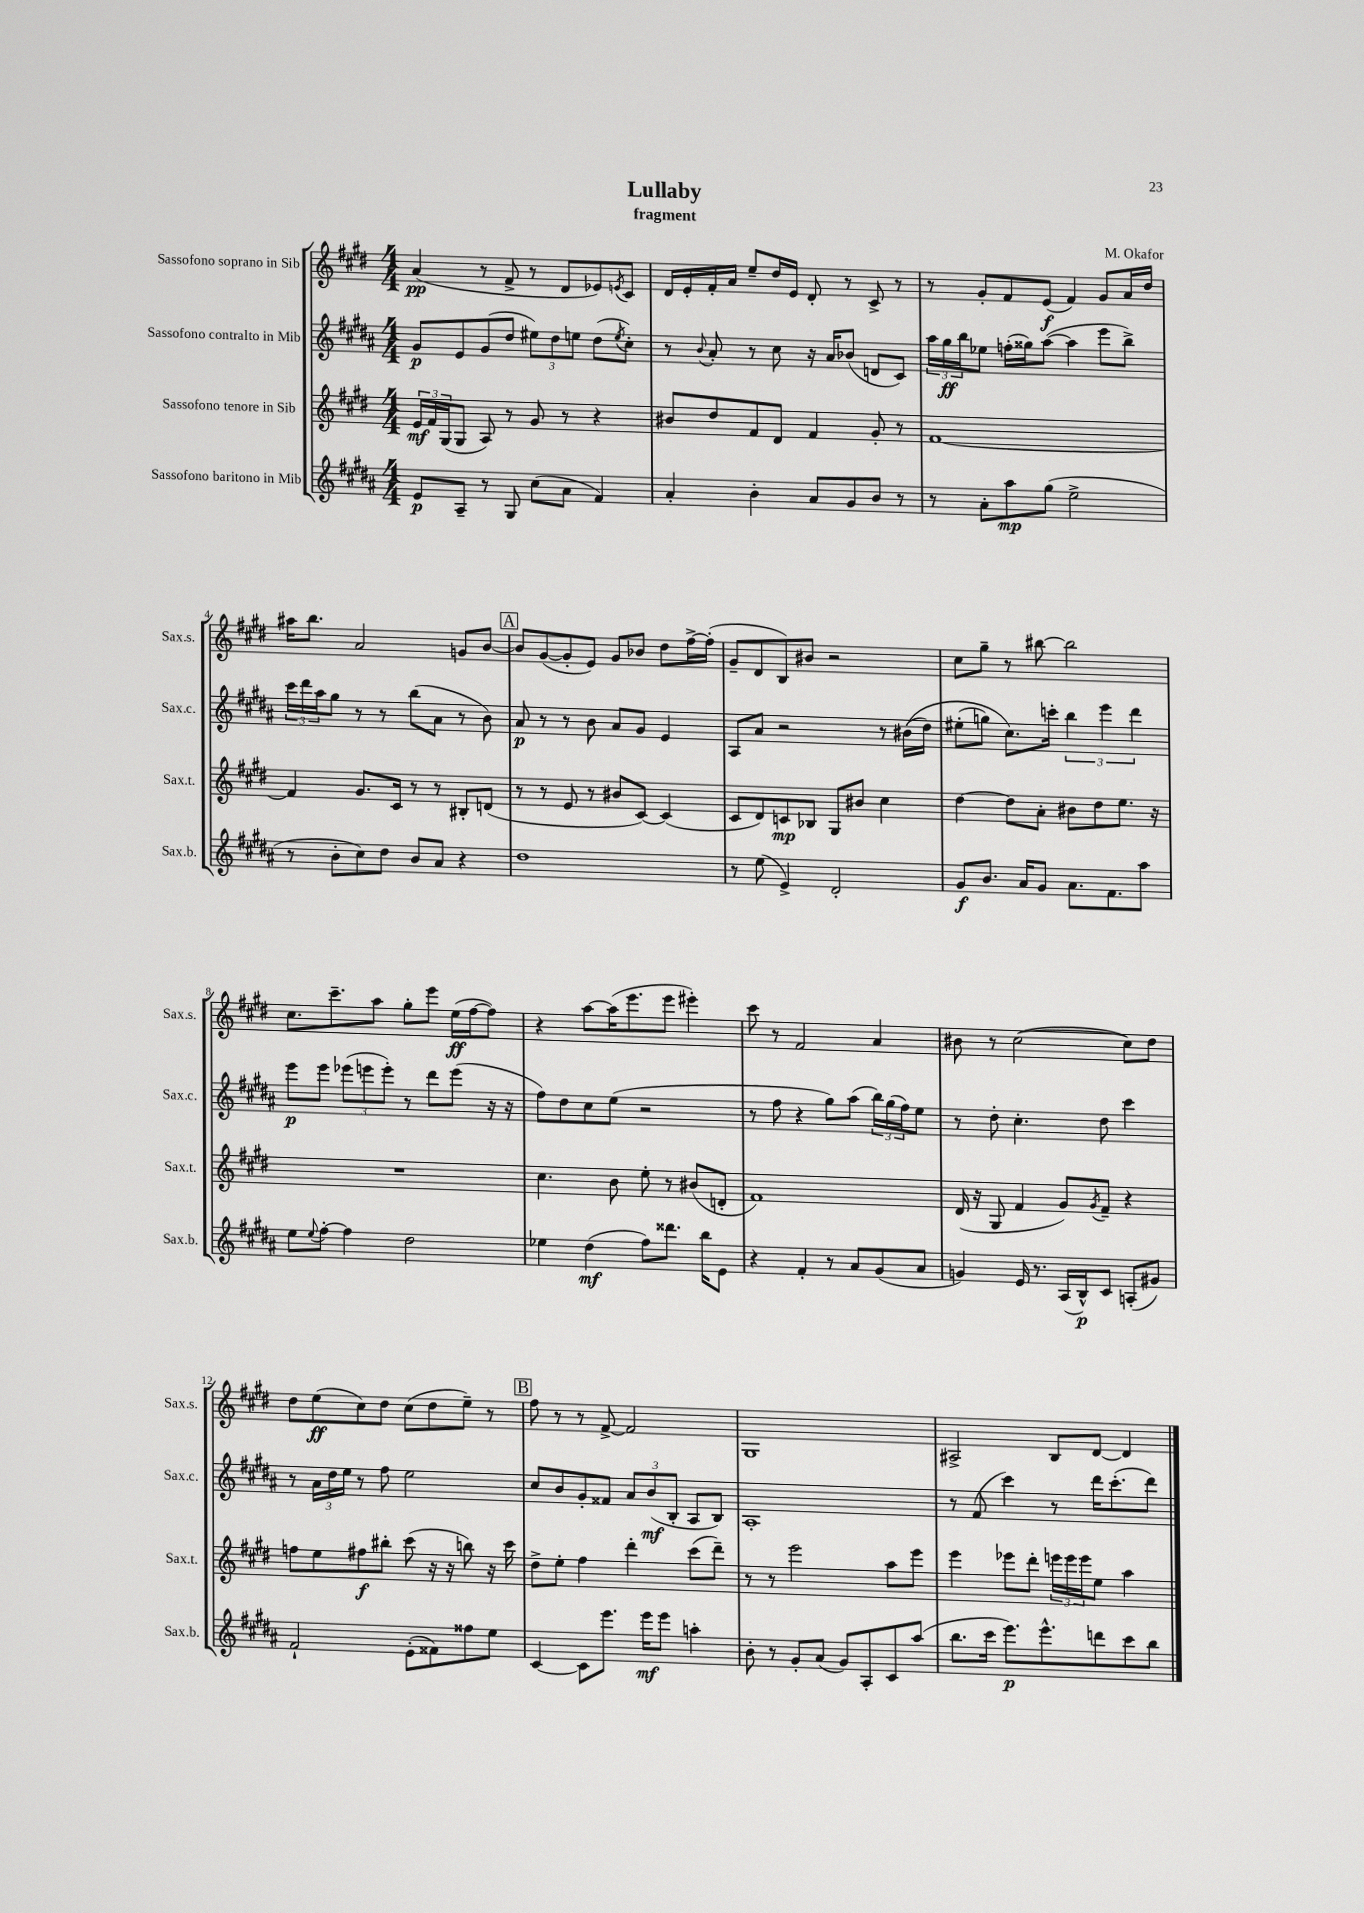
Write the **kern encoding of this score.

**kern	**kern	**kern	**kern
*staff4	*staff3	*staff2	*staff1
*clefG2	*clefG2	*clefG2	*clefG2
*k[f#c#g#d#a#]	*k[f#c#g#d#]	*k[f#c#g#d#a#]	*k[f#c#g#d#]
*M4/4	*M4/4	*M4/4	*M4/4
8e	24e	8g#	(4a
.	24f#	.	.
.	(24G#	.	.
8A#~	8G#	8e	.
8r	8A)	(8g#	8r
8G#	8r	8dd#	8f#^
(8cc#	8g#	12ee#)	8r
.	.	12dd#	.
8a#	8r	.	8d#
.	.	12ee	.
4f#)	4r	(8dd#	8e-)
.	.	8qee	8qe
.	.	8cc#')	8c#
=	=	=	=
4a#'	8b#	8r	16d#
.	.	.	16e'
.	.	8qqb	.
.	8dd#	8a#'	16f#'
.	.	.	16a
4b'	8f#	8r	8ee~
.	8d#	8cc#	16dd#
.	.	.	16e
8a#	4f#	16r	8d#'
.	.	16a#	.
8g#	.	(8b-	8r
8b	8g#'	8d	8c#^
8r	8r	8c#)	8r
=	=	=	=
8r	[1f#	24aa#	8r
.	.	24gg#	.
.	.	24bb	.
8a#'	.	8ee-	8g#'
8aa#	.	(16ff'	8f#
.	.	16gg##)	.
(8gg#	.	([8aa#	(8e
2ee^	.	4aa#]	4f#)
.	.	8eee	8g#
.	.	8bb^)	16a
.	.	.	16dd#
=	=	=	=
8r	4f#]	24ccc#	16aa#
.	.	24ddd#	.
.	.	.	8.bb
.	.	24aa#	.
8b'	.	8gg#	.
8cc#)	8.g#	8r	2a
8dd#	.	8r	.
.	16c#	.	.
8b	8r	(8bb	.
8a#	8r	8a#	.
4r	8B#'	8r	8g
.	(8d	8b)	[8b
=	=	=	=
1dd#	8r	8a#	8b]
.	8r	8r	([8g#
.	8e	8r	8g#']
.	8r	8b	8e)
.	8b#	8a#	8g#
.	[8c#)	8g#	8b-
.	(4c#]	4e	8dd#
.	.	.	[16ff#^
.	.	.	(16ff#']
=	=	=	=
8r	8c#	8A#	8g#~
(8ee	8d#)	8a#	8d#
4e^)	8c	2r	8B)
.	8B-	.	8b#
2d#'	8G#	.	2r
.	8b#	.	.
.	4cc#	8r	.
.	.	&((16b#	.
.	.	16dd#)	.
=	=	=	=
8g#	[4dd#	(8ee#'	8cc#
8.b	.	8gg)	8gg#~
.	8dd#]	8.cc#&)	8r
16a#	.	.	.
8g#	8a'	.	[8bb#
.	.	16ccc'	.
8.a#	8b#	6bb	2bb#]
.	8dd#	.	.
.	.	6eee	.
8.f#	.	.	.
.	8.ee	.	.
.	.	6ddd#	.
8aa#	.	.	.
.	16r	.	.
=	=	=	=
8ee	1r	8eee	8.cc#
8qqee	.	.	.
[8ff#'	.	8eee	.
.	.	.	8.ccc#~
4ff#]	.	(12eee-	.
.	.	12eee	.
.	.	.	8aa
.	.	12eee')	.
2dd#	.	8r	8gg#'
.	.	8ddd#	8eee
.	.	(8eee	(16ee
.	.	.	[16ff#
.	.	16r	8ff#])
.	.	16r	.
=	=	=	=
4ee-	4.cc#	8ff#)	4r
.	.	8dd#	.
(4dd#	.	8cc#	[8aa
.	8b	(8ee	(16aa]
.	.	.	8.eee
8ff#)	8ee'	2r	.
8.ddd##	8r	.	8eee
.	(8b#	.	4eee#')
16bb	.	.	.
8e	8d'	.	.
=	=	=	=
4r	1f#)	8r	8ccc#
.	.	8ff#	8r
4f#'	.	4r	2f#
8r	.	8gg#)	.
8a#	.	(8aa#	.
(8g#	.	24bb)	4a
.	.	(24gg#	.
.	.	24ff#)	.
8a#	.	8ee	.
=	=	=	=
4g)	(16d#	8r	8b#
.	16r	.	.
.	8G#	8dd#'	8r
16e	4f#	4.cc#'	([2cc#
8.r	.	.	.
(16A#	8g#)	.	.
16B^^)	.	.	.
.	8qg#	.	.
8c#	8f#~	8dd#	.
(8A'	4r	4ccc#	8cc#])
8g#)	.	.	8dd#
=	=	=	=
2f#`	8ff	8r	8dd#
.	8ee	24a#	(8ee
.	.	24dd#	.
.	.	24ee	.
.	8ff#	8r	8cc#)
.	8bb#'	8ff#	8dd#
(8e'	(8ccc#	2ee	(8cc#
8f##)	16r	.	8dd#
.	16r	.	.
8ff##	8bb)	.	8ee~)
8ee	16r	.	8r
.	16ccc#	.	.
=	=	=	=
[4c#	8dd#^	8cc#	8ff#
.	8ee'	8b	8r
8c#]	4ff#	8g#'	8r
8.eee	.	8f##	[8f#^
.	4ddd#'	12a#	2f#]
16eee	.	.	.
.	.	(12b	.
8eee	.	.	.
.	.	12B'	.
4aa'	(8ccc#	8A#	.
.	8ddd#~)	8B)	.
=	=	=	=
8b'	8r	1A#'	1G#
8r	8r	.	.
8g#'	2eee	.	.
(8a#	.	.	.
8g#)	.	.	.
8A#'	.	.	.
8c#	8aa	.	.
(8aa#	8eee	.	.
=	=	=	=
8.bb	4eee	8r	2A#^
.	.	(8f#	.
16ccc#	.	.	.
8.eee)	8eee-	4ccc#)	.
.	8ddd#'	.	.
8.eee^^	.	.	.
.	24eee	8r	8B
.	24eee	.	.
.	24eee	.	.
8ddd	8ee	16ddd#	[8d#
.	.	(8.ccc#'	.
8ccc#	4aa	.	4d#]
8bb	.	8ddd#)	.
==	==	==	==
*-	*-	*-	*-
